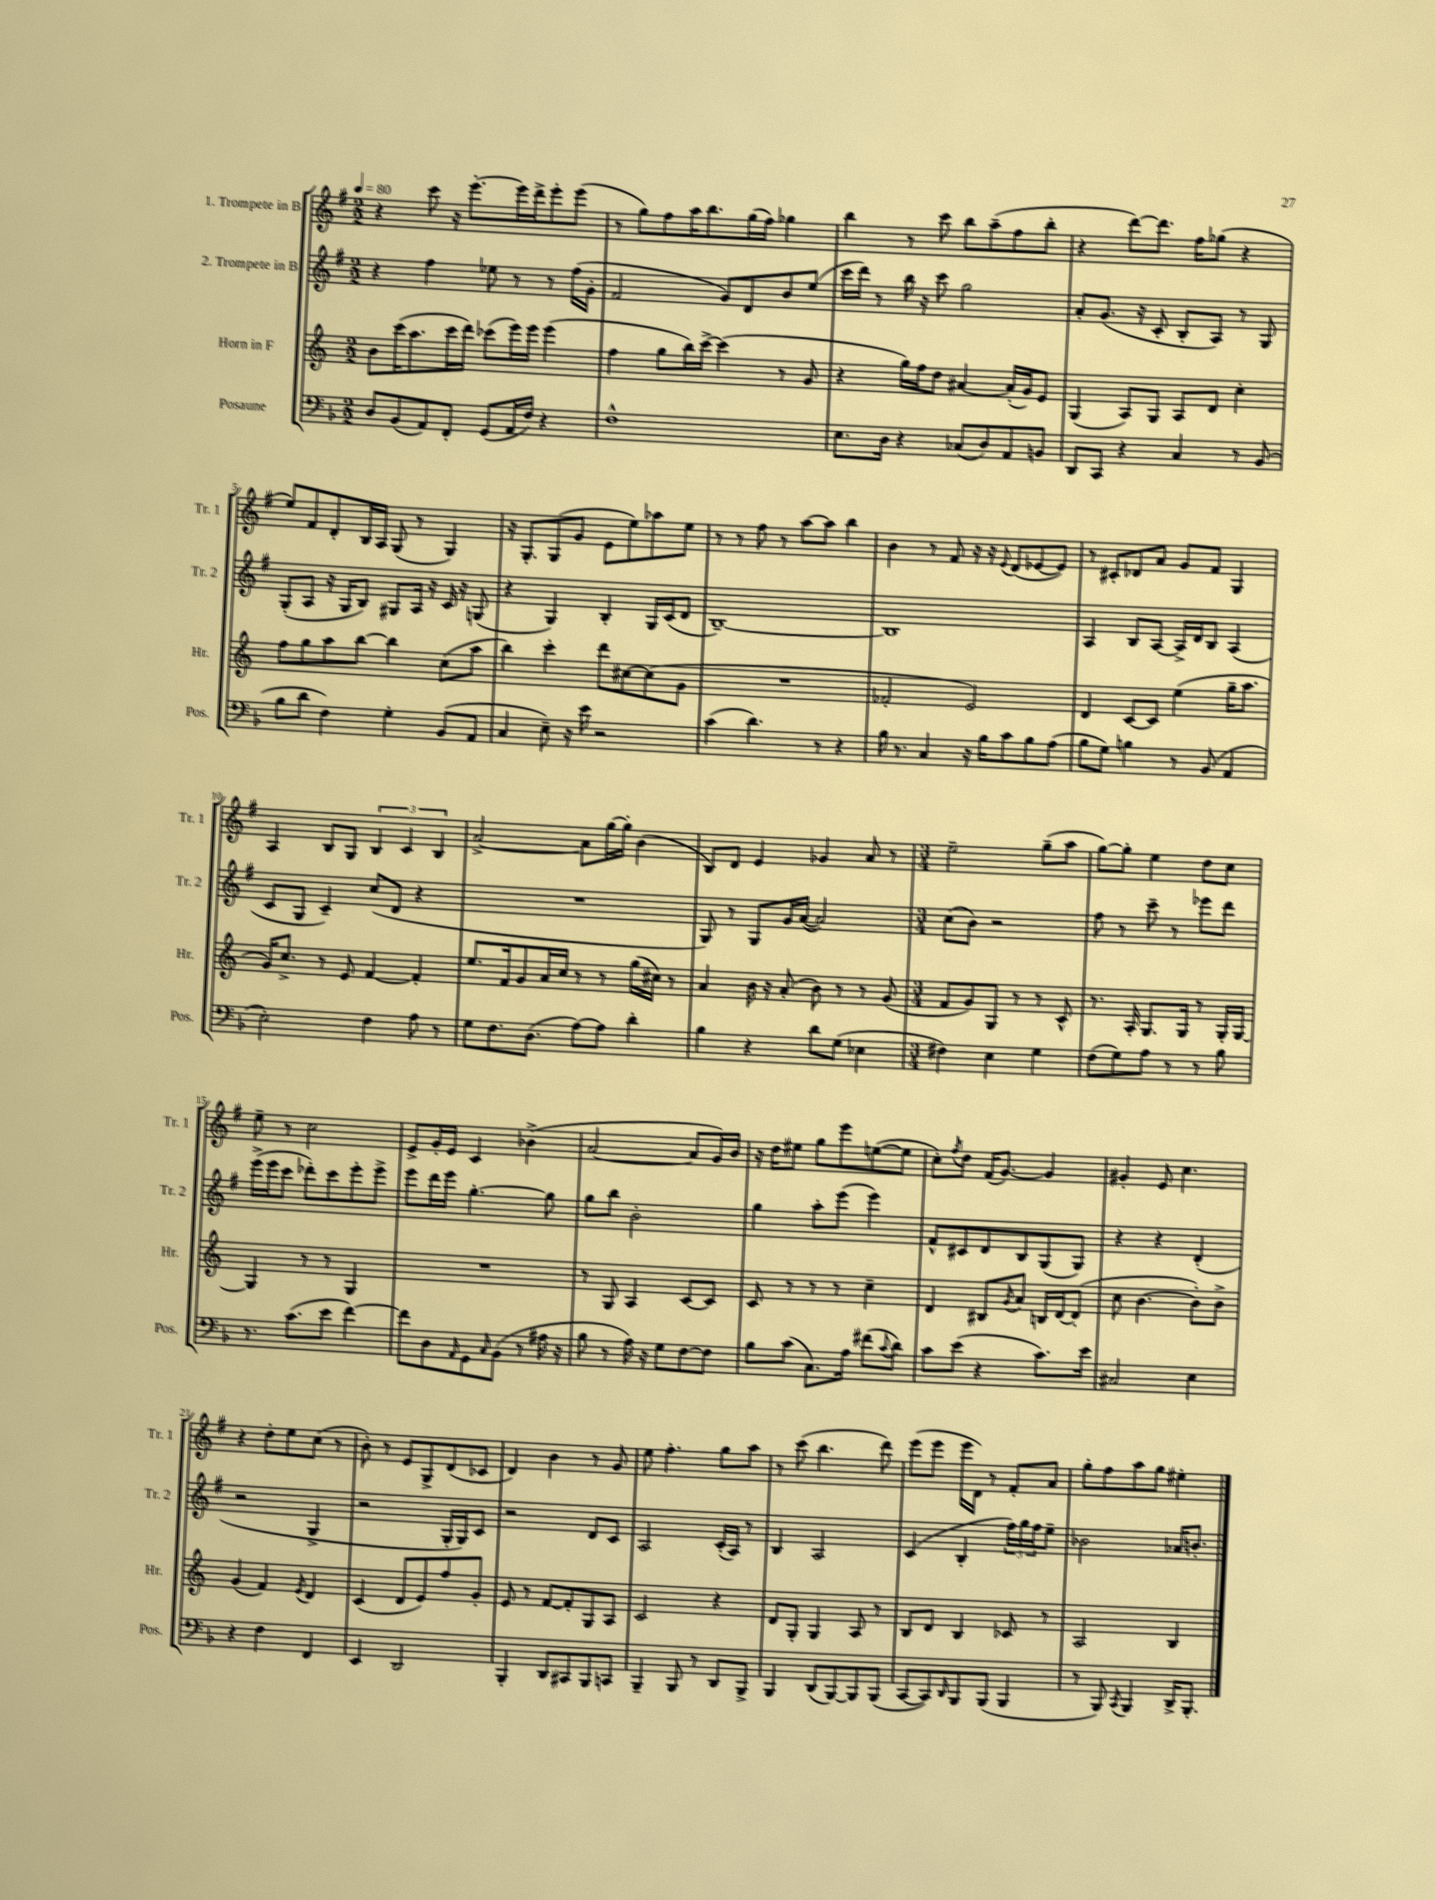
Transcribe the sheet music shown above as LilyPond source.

<<
\new StaffGroup <<
\new Staff = "s0" \with { instrumentName = "1. Trompete in B" shortInstrumentName = "Tr. 1" } {
    \clef treble \key g \major \numericTimeSignature \time 2/2 \tempo 4 = 80
    r4 c'''8 r16 e'''8.~-. e'''16 d'''16-> e'''8-. e'''8( |
    r8 g''8) fis''8 a''16 b''8. g''16( fis''16) ges''4 |
    b''4 r8 c'''8 b''8 a''8--( fis''8 b''8-. |
    r4 d'''8~) d'''8. fis''16 ges''8( r4 |
    e''8) fis'8 d'8-. b16 a16 g8( r8 g4) |
    r16 g8.-. g8( g'8 e'8 e''8) aes''8 e''8 |
    r8 r8 fis''8 r8 a''8~ a''8 b''4 |
    b'4 r8 fis'8 r16 r16 \appoggiatura { e'8 } d'8( ees'8~ ees'8) |
    r8 cis'8-. des'8 a'8 g'8 fis'8 g4 |
    a4 b8 g8 \tuplet 3/2 { b4 c'4 b4 } |
    a'2~-> a'8 g''16~ g''16-. b'4( |
    b8) d'8 e'4 ges'4 a'8 r8 |
    \numericTimeSignature \time 3/4 e''2-- g''8--( a''8 |
    g''8~) g''8-. e''4 d''8 c''8 |
    e''8-- r8 c''2 |
    e'8-> g'16-. e'16 c'4 bes'4->( |
    a'2~ a'8 g'16) b'16 |
    r16 d''16 eis''8 g''8 e'''8 e''8~( e''8 |
    c''8-.) \acciaccatura { fis''8 } d''8 fis'16( g'8.~) g'4 |
    gis'4-. e'8 c''4. |
    r4 d''8-. e''8 c''8( r8 |
    b'8-.) r8 e'8 g8-> d'8( ces'8 |
    d'4) b'4 r8 g'8 |
    e''8 fis''4.-. g''8 a''8 |
    r8 c'''8( b''4. d'''8) |
    e'''8( e'''8 e'''16 d'16) r8 fis'8-. a'8 |
    g''8-. fis''8 a''8 g''8 eis''4-. \bar "|." |
}
\new Staff = "s1" \with { instrumentName = "2. Trompete in B" shortInstrumentName = "Tr. 2" } {
    \clef treble \key g \major \numericTimeSignature \time 2/2
    r4 fis''4 ees''8 r8 r8 fis''16( g'16-. |
    fis'2 g'8) d'8 b'8 e''8( |
    c'''16 d'''16) r8 b''16 r16 c'''8 g''2 |
    a'8-. g'8.( r16 c'8-. b8-. a8) r8 g8 |
    g8-.( a8 r16 g16 b8) gis8 a16 r16 c'16 r16 g8( |
    r4 g4) b4-. g16 c'16( d'8 |
    b1~--) |
    b1 |
    a4 b8 a8~ a16-> d'16 b8 a4( |
    c'8 g8 c'4--) c''8( d'8 r4 |
    R1 |
    g8) r8 g8 g'16 a'16~( a'2) |
    \numericTimeSignature \time 3/4 c''8( b'8) r2 |
    fis''8 r8 c'''8-- r8 ees'''8 d'''8 |
    e'''16->( e'''16 c'''8 des'''8-.) c'''8 e'''8-. e'''8-> |
    e'''8 d'''16 e'''16 g''4.~-. g''8 |
    g''8 b''8 b'2-. |
    g''4 a''8-. e'''8( e'''4) |
    fis'8-^ cis'8 d'8 b8 g8( g8) |
    r4 r4 d'4-.( |
    r2 g4-> |
    r2 g16-. g16) c'8 |
    r2 d'8 c'8 |
    a2 c'16-.( a16) r8 |
    b4 a2 |
    c'4( b4-. \tuplet 3/2 { fis''16) g''16 fis''16 } e''8-- |
    bes'2 aes'16 b'8.-. \bar "|." |
}
\new Staff = "s2" \with { instrumentName = "Horn in F" shortInstrumentName = "Hr." } {
    \clef treble \key c \major \numericTimeSignature \time 2/2
    b'8 c'''16( a''8. c'''16 d'''16) ces'''8( e'''16) e'''16 e'''4( |
    f''4 g''8 b''16) c'''16~-> c'''4( r8 g'8 |
    r4 g''16) f''16 d''8 ais'4~ ais'16-.( g'16) e'8 |
    g4( a8) g8 a8 d'8 c''4-. |
    f''8 g''8 a''8 b''8~ b''4 c''8( a''8 |
    b''4) c'''4-. d'''8 cis''8~ cis''8( g'8 |
    R1 |
    fes'2-. e'2) |
    d'4 c'8~ c'8 e''4( g''16-- a''8. |
    g'16) c''8.-> r8 e'8 f'4~ f'4-. |
    e''8. f'16 g'8 a'16 c''16 r8 r8 g''16( cis''16) r8 |
    a'4 b'16 r16 a'8-.( b'8) r8 r8 g'8( |
    \numericTimeSignature \time 3/4 f'8 g'8) g8 r8 r8 c'8-^ |
    r8. a16-. g8. g16 r8 g16-. g16~ |
    g4 r8 r8 g4 |
    R2. |
    r8 g8 a4 c'8~ c'8 |
    c'8 r8 r8 r8 c''4-- |
    d'4 bis8 \acciaccatura { g'8 } a'8 b16 d'16~ d'8-.( |
    c''8 b'4.~ b'8-.) b'8-> |
    g'4( f'4) \acciaccatura { e'8 } d'4 |
    c'4( d'8 e'8) f''8 g'8-. |
    e'8 r8 f'8~ f'8-. g8 a8 |
    c'2 r4 |
    d'8 g8-. g4 a8 r8 |
    b8 d'8 b4 ces'8 r8 |
    a2 b4 \bar "|." |
}
\new Staff = "s3" \with { instrumentName = "Posaune" shortInstrumentName = "Pos." } {
    \clef bass \key f \major \numericTimeSignature \time 2/2
    d8 bes,8( a,8) f,8-. g,8( a,16 f16) r4 |
    f1-^ |
    e8. d16 r4 ces8( d8) a,8 b,8 |
    d,8 c,8 r4 c4 r8 bes,8( |
    bes8 d'8 f4) g4-. bes,8( a,8 |
    c4 e8--) r16 e'16 r2 |
    c'4( d'4.) r8 r4 |
    bes16 r8. c4 r16 bes16 c'8 bes8 a8( |
    bes8 g8) b4 r8 bes,8( a,4 |
    e2-.) f4 a8 r8 |
    g8 f8. d8.( a8~) a8 d'4-. |
    bes4 r4 d'8 g8( ees4 |
    \numericTimeSignature \time 3/4 fis4) e4 g4 |
    f8( g8) a8 r8 r8 bes8 |
    r8. c'8.( e'8 f'4~) |
    f'8 d8 \grace { a,16 } g,8 \grace { c16 } bes,8( r8 ais16 r16 |
    bes8 r8 a16) r16 g8 f8~ f8 |
    bes8 c'8( c8.) a16 fis'8( \appoggiatura { c'8 } d'8) |
    c'8 e'8( r4 c'8.) e'16 |
    cis2 e4 |
    r4 f4 f,4 |
    e,4 d,2 |
    bes,,4-. d,8 cis,8 bes,,8 c,8 |
    bes,,4-- bes,,8 r8 d,8 bes,,8-> |
    bes,,4 d,8( bes,,8~) bes,,8 bes,,8( |
    c,8~ c,8) \grace { d,16 } bes,,8 bes,,8( bes,,4 |
    r8 bes,,8) \acciaccatura { c,8 } bes,,4 d,16-> bes,,8.-. \bar "|." |
}
>>
>>
